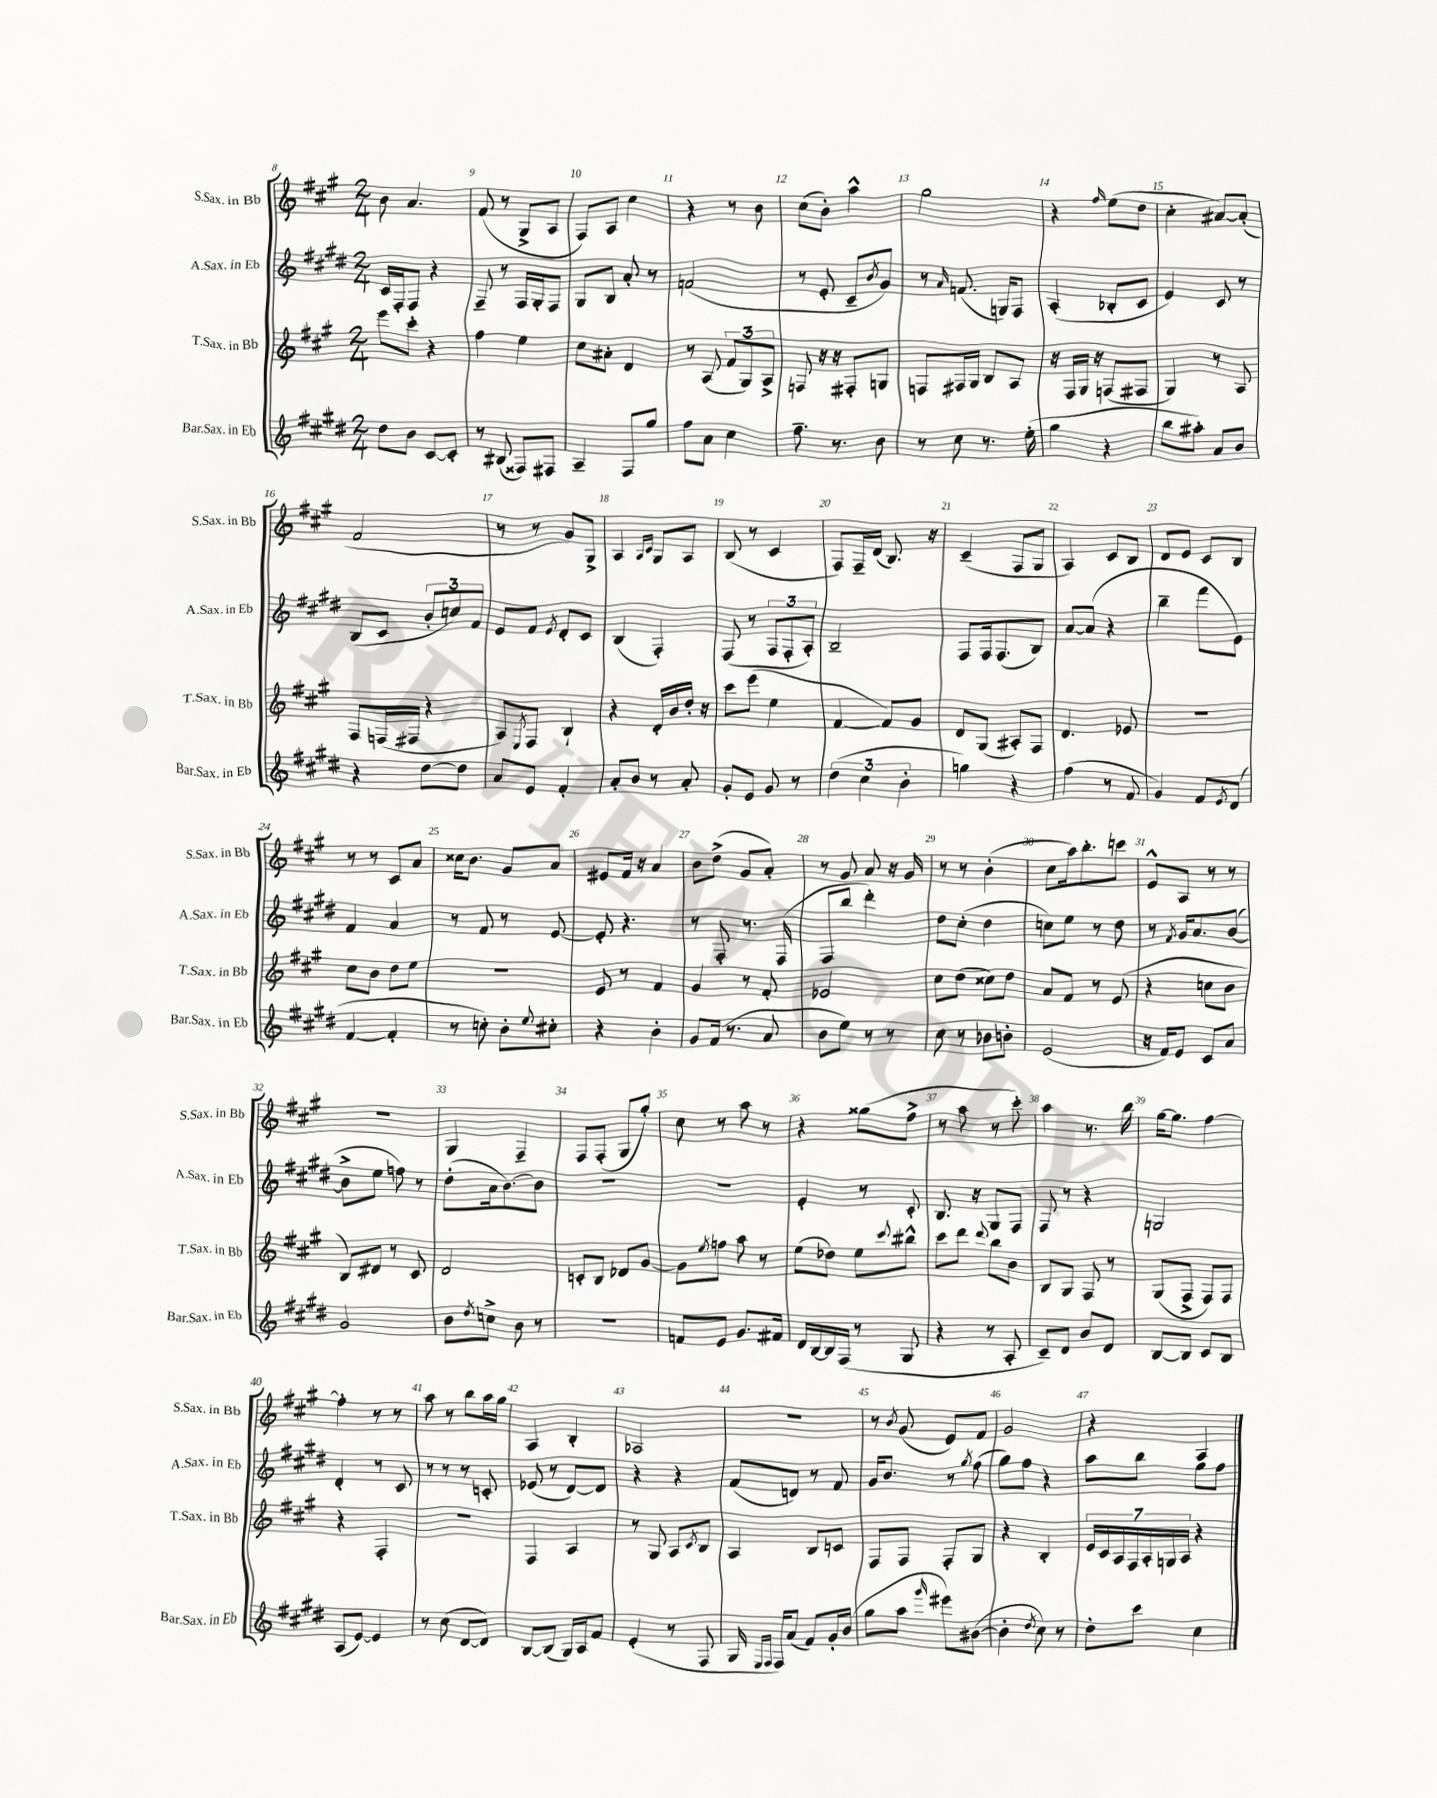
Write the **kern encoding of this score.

**kern	**kern	**kern	**kern
*part4	*part3	*part2	*part1
*staff4	*staff3	*staff2	*staff1
*I"Bar.Sax. in Eb	*I"T.Sax. in Bb	*I"A.Sax. in Eb	*I"S.Sax. in Bb
*I'Bar.Sax. in Eb	*I'T.Sax. in Bb	*I'A.Sax. in Eb	*I'S.Sax. in Bb
*clefG2	*clefG2	*clefG2	*clefG2
*k[f#c#g#d#]	*k[f#c#g#]	*k[f#c#g#d#]	*k[f#c#g#]
*M2/4	*M2/4	*M2/4	*M2/4
=8	=8	=8	=8
8dd#\L	8eee\L	16c#/LL	8b\
.	.	16F#'/J	.
8b\J	8ccc#'\J	8F#/J	4.a/
[8c#/L	4r	4r	.
8c#'/J]	.	.	.
=9	=9	=9	=9
8r	4ff#\	8F#~/	(8f#/
(8B#X/	.	8r	8r
8F##X/L)	4ee\	16F#/LL	8G#^/L
.	.	16G#'/J	.
8F#X/J	.	8F#/J	8A/J
=10	=10	=10	=10
4A~/	8cc#\L	8G#/L	8F#/L)
.	8a#X'\J	8B/J	8A/J
8F#/L	4d/	8a'/	4cc#\
8gg#/J	.	8r	.
=11	=11	=11	=11
8ff#\L	8r	(2fn/	4r
8a\J	(8A/	.	.
4cc#\	12f#/L	.	8r
.	12G#/)	.	.
.	.	.	8b\
.	12A^/J	.	.
=12	=12	=12	=12
8.ff#~\	8Fn/	8r	(8cc#\L
.	16r	8e'/	8b'\J)
8.r	16r	.	.
.	8F#X'/L	8c#~/L	4aa^^\
.	.	8qb/	.
8b\	8Gn/J	8g#/J)	.
=13	=13	=13	=13
8r	8Fn/L	8r	2gg#\
.	.	16qqa/	.
8cc#\	16F#X/L	(8.fn/	.
.	16G#/JJ	.	.
8.r	8B/L	.	.
.	.	16Gn/KL)	.
.	8A/J	8F#/J	.
(16ee'\	.	.	.
=14	=14	=14	=14
4gg#\	16r	(4A'/	4r
.	16F#/LL	.	.
.	16G#/JJ	.	.
.	16r	.	.
.	.	.	16qqff#/
4r	(8Fn/L	8B-X'/L	(8ee\L
.	8F#X/J	8c#/J	8dd\J
=15	=15	=15	=15
8bb\L	4G#/)	4e/)	4cc#'\
8aa#X'\J)	.	.	.
8a/L	8r	8c#/	[8a#X/L)
8b/J	8A/	8r	(8a#'/J]
!!LO:LB:g=z
=16	=16	=16	=16
4r	8F#/L	(8B/L	2f#/
.	(16Fn/L	8c#/J	.
.	16F#X/JJ	.	.
[8dd#\L	4r	12b'/L	.
.	.	12ccn/)	.
8dd#\J]	.	.	.
.	.	12f#/J	.
=17	=17	=17	=17
8a/L	8A/L)	8e/L	8r
.	8qE/	.	.
8e/J	8F#/J	8f#/J	8r
.	.	8qe/	.
4f#'/	4B`/	8d#'/L	8g#/L)
.	.	8c#/J	8G#^/J
=18	=18	=18	=18
8a'/L	4r	(4B/	4A/
8b/J	.	.	.
.	.	.	16qqA/LL
.	.	.	16qqc#/JJ
8r	16d'/LL	4F#'/)	8G#/L
.	16b/	.	.
8a'/	16dd'/JJ	.	8A/J
.	16r	.	.
=19	=19	=19	=19
8g#'/L	8ccc#\L	(8F#/	(8B/
8e/J	(8eee\J	8r	8r
8g#/	4ee\	12F#/L	4c#/
.	.	12F#'/	.
8r	.	.	.
.	.	12A'/J)	.
=20	=20	=20	=20
(6dd#\	[4f#/	2B~/	8F#/L)
.	.	.	16F#~/L
6cc#\	.	.	.
.	.	.	(16d/JJ
.	8f#/L])	.	8.B/)
6b'\	.	.	.
.	8g#/J	.	.
.	.	.	16r
=21	=21	=21	=21
4ggn\)	8d/L	8F#/L	(4c#~/
.	(8G#/J	16F#/k	.
.	.	(8.F#/	.
4r	8A#X'/L)	.	8F#/L
.	8F#/J	8B/J)	8G#/J
=22	=22	=22	=22
(4ff#\	4.d/	[8a/L	4A/)
.	.	(8a/J]	.
8r	.	4r	8c#/L
8f#/	8e-X/	.	8B/J
=23	=23	=23	=23
4g#/)	2r	4bb~\	8d/L
.	.	.	8e/J
8f#/L	.	8fff#\L	8c#/L
8qe/	.	.	.
(8d#/J	.	8e\J)	8B/J
!!LO:LB:g=z
=24	=24	=24	=24
[4f#/	8cc#\L	4f#/	8r
.	8b\J	.	8r
4f#'/]	8dd\L	4a/	8c#/L
.	8ee\J	.	8a/J
=25	=25	=25	=25
8r	2r	8r	16cc##X\KL
.	.	.	8.b\J
8ccn'\)	.	8f#/	.
8b'\L	.	8r	8g#/L
8qqee/	.	.	.
8cc#X'\J	.	[8e/	8a/J
=26	=26	=26	=26
4r	8e/	8e'/]	8e#X/L
.	8r	4.r	16f#/Jk
.	.	.	16r
4b'\	4f#/	.	4a/
=27	=27	=27	=27
8g#/L	4g#/	8r	8b\L
(16f#/Jk	.	8F#'/	(8dd^\J
8.r	.	.	.
.	8r	8.r	8g#/L
8a/	8f#'/	.	8a'/J)
.	.	(16F#/	.
=28	=28	=28	=28
8b\L	2e-X/	8F#/L	8r
8ee\J)	.	8bb/J	8g#/
8r	.	4ddd#'\)	8a/
8r	.	.	16r
.	.	.	16g#/
=29	=29	=29	=29
8cc#\	8cc#\L	8dd#\L	8r
8r	(8dd\J	(8cc#'\J	8r
8b-X\L	8cc##X\L)	4dd#\	(4b'\
8bn'\J	8dd\J	.	.
=30	=30	=30	=30
(2e/	8a/L	8ccn\L)	8cc#\L
.	8f#/J	8ee\J	16aa\k)
.	.	.	8.bb'\
.	8r	8r	.
.	(8e/	8dd#\	8cccn\J
=31	=31	=31	=31
16r	4r	8r	8e^^/L
16f#/KL)	.	.	.
.	.	8qf#/	.
8e/J	.	16g#/KL	8A/J
.	.	8.a/	.
8c#/L	8ccn\L	.	8r
8a/J	8b\J	([8b/J	8r
!!LO:LB:g=z
=32	=32	=32	=32
2g#/	8B/L)	8b^\L]	2r
.	8d#X/J	8ee\J	.
.	8r	8ffn\)	.
.	8c#/	8r	.
=33	=33	=33	=33
8b\L	2d/	(8dd#'\L	4G#/
8qdd#/	.	.	.
8ccn^\J	.	16a\k	.
.	.	[8.b\)	.
8b\	.	.	4F#~/
8r	.	8b\J]	.
=34	=34	=34	=34
2r	8cn'/L	2r	8F#/L
.	8B/J	.	(8F#'/J
.	8d-X/L	.	8G#/L
.	[8g#/J	.	8gg#'/J)
=35	=35	=35	=35
8fn/L	8g#\L]	2r	8cc#\
.	8qee/	.	.
8e/J	8ffn\J	.	8r
8.g#/L	8aa\	.	8aa\
.	8r	.	8r
16f#X/Jk	.	.	.
=36	=36	=36	=36
16d#/LL	(8ee\L	4e'/	4r
[16B/	.	.	.
16B/]	8dd-X\J)	.	.
(16F#/JJ	.	.	.
8r	8ee\L	8r	(8gg##X\L
.	8qqccc#/	.	.
8G#/	8bb#X^^\J	8c#'/	8ff#^\J
=37	=37	=37	=37
4r	8ccc#\L	8.B/	8r
.	8ddd\J	.	8aa\
.	.	16r	.
.	8qqddd/	.	.
8r	8bb\L	8G#/L	8r
8A'/	8b\J	8F#/J	8ccc#'\)
=38	=38	=38	=38
8c#~/L)	8B/L	8F#/	4aa\
8d#/J	8G#/J	8r	.
8b/L	8F#/	4r	8.r
8d#/J	8r	.	.
.	.	.	16bb\
=39	=39	=39	=39
[8B/L	(8G#/L	2Gn/	[16gg#\KL
.	.	.	8.gg#\J]
8B/J]	8F#^/J	.	.
8c#/L	8F#/L)	.	[4ff#\
8B/J	8F#/J	.	.
!!LO:LB:g=z
=40	=40	=40	=40
(8A/L	4r	4d#'/	4ff#'\]
[8e/J)	.	.	.
4e/]	4F#'/	8r	8r
.	.	8c#/	8r
=41	=41	=41	=41
8r	2r	8r	8aa\
(8cc#\	.	8r	8r
[8d#/L	.	8r	8bb\L
8d#/J])	.	8cn'/	16aa\L
.	.	.	16gg#\JJ
=42	=42	=42	=42
[8B/L	4F#/	(8e-X/	4A/
(8B/J]	.	8r	.
16G#/LL)	4A/	[8d#/L)	4B'/
16A/J	.	.	.
8f#/J	.	8d#/J]	.
=43	=43	=43	=43
(4e'/	8r	4r	2A-X/
.	8G#/	.	.
8r	8A/L	4r	.
.	8qc#/	.	.
8F#/	8B/J	.	.
=44	=44	=44	=44
16G#/	4A/	(8f#/L	2r
16qqE/LL	.	.	.
16qqF#/JJ	.	.	.
16F#/KL)	.	.	.
(8a/J	.	8dn/J)	.
8f#/L)	8B/L	8r	.
16g#'/L	8cn/J	8f#/	.
(16b/JJ	.	.	.
=45	=45	=45	=45
8gg#\L	8F#/L	16g#/KL	8r
.	.	8.b/J	.
.	.	.	8qb/
8aa\J	8F#/J	.	(8g#/
16qqggg#/	.	.	.
8eee#X\L)	8F#'/L	8r	8e/L)
.	.	8qgg#/	.
([8b#X\J	8G#/J	(8ff#\	8f#/J
=46	=46	=46	=46
4b#'\]	4r	8gg#\L)	2g#/
.	.	8ff#\J	.
8qdd#/	.	.	.
8cc#\)	4B'/	4r	.
8r	.	.	.
=47	=47	=47	=47
8dd#'\L	28e/LL	8aa\L	4r
.	28c#/	.	.
.	28A/	.	.
.	28F#/	.	.
8ccc#\J	.	8bb\J	.
.	28A'/	.	.
.	28Gn/	.	.
.	28A/JJ	.	.
4cc#\	4r	8gg#\L	4A/
.	.	8ff#\J	.
==	==	==	==
*-	*-	*-	*-
